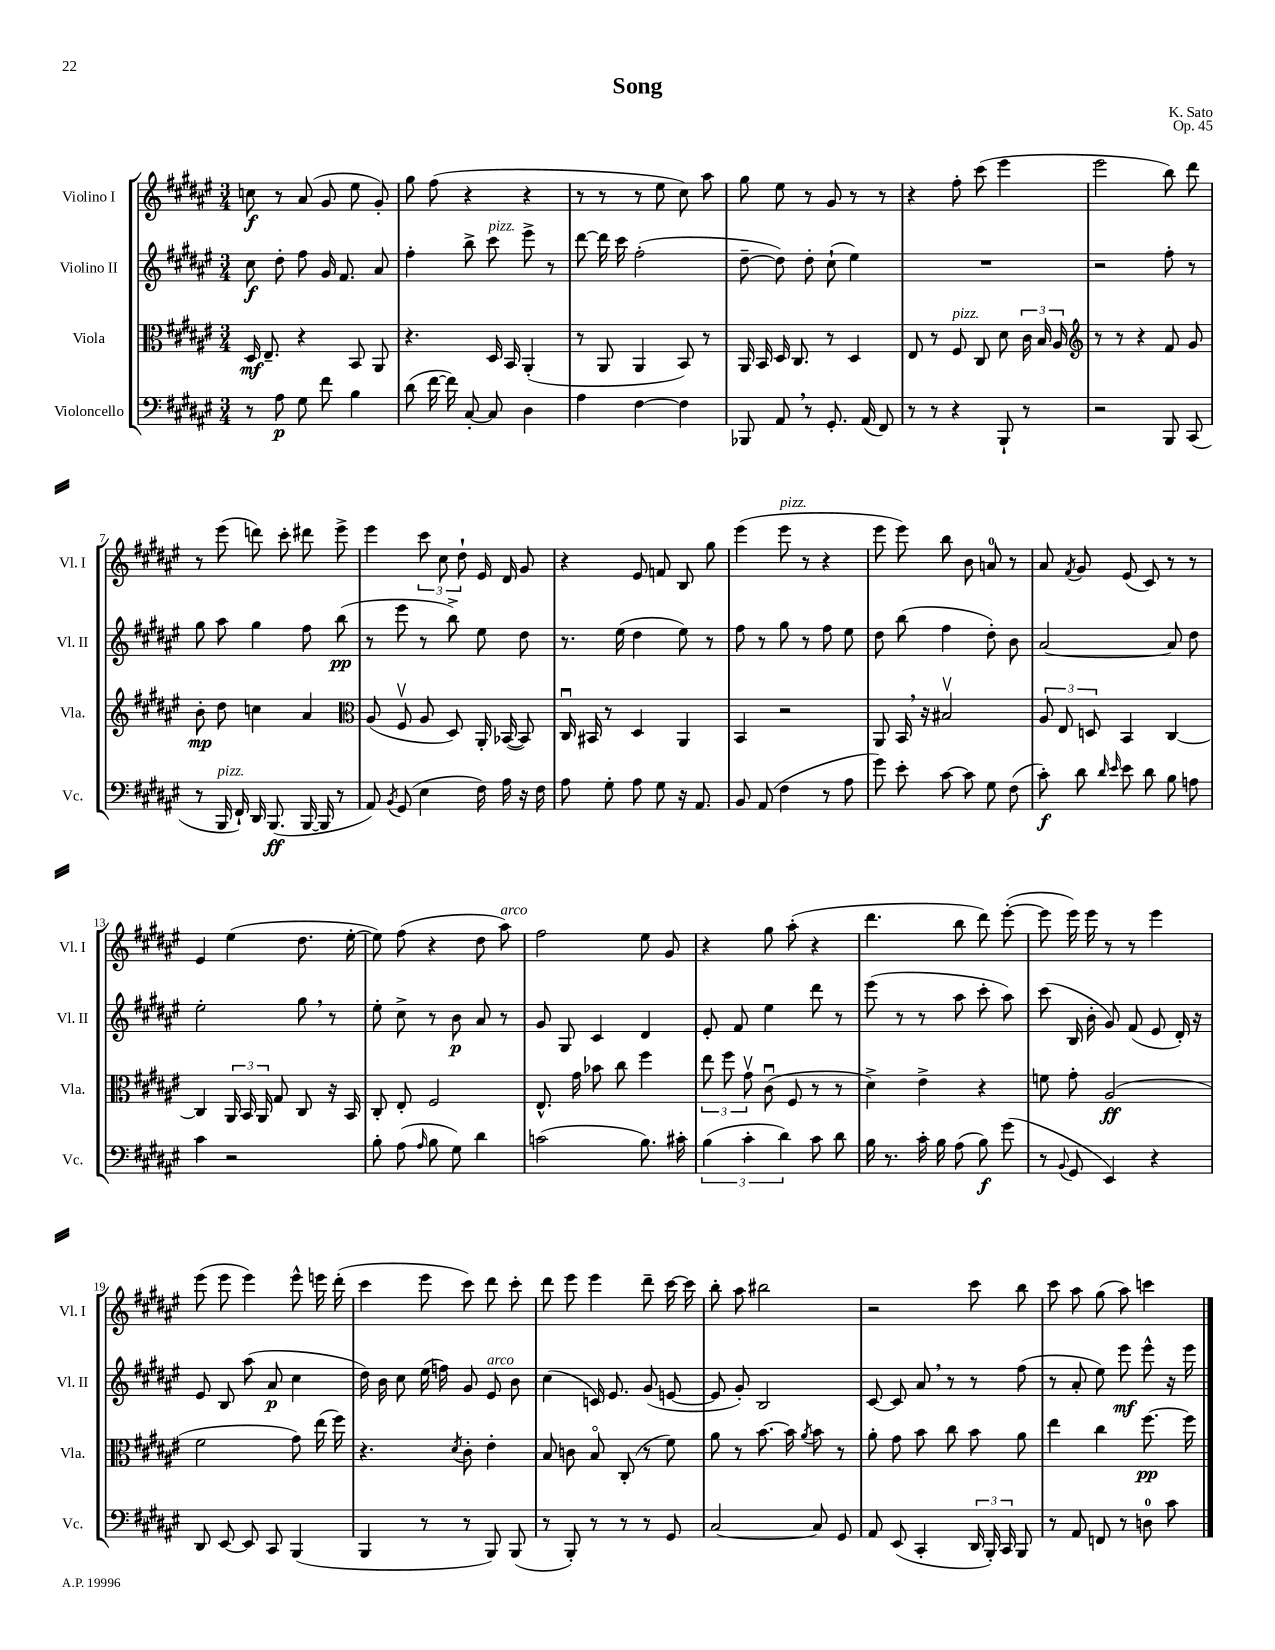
\header { title = "Song" composer = "K. Sato" opus = "Op. 45" }
<<
\new StaffGroup <<
\new Staff = "s0" \with { instrumentName = "Violino I" shortInstrumentName = "Vl. I" } {
    \clef treble \key fis \major \numericTimeSignature \time 3/4
    \autoBeamOff c''8\f r8 ais'8( gis'8 eis''8 gis'8-.) |
    gis''8 fis''8( r4 r4 |
    r8 r8 r8 eis''8 cis''8) ais''8 |
    gis''8 eis''8 r8 gis'8 r8 r8 |
    r4 fis''8-. cis'''8( eis'''4 |
    eis'''2 b''8) dis'''8 |
    r8 eis'''8( d'''8) cis'''8-. dis'''8 eis'''8-> |
    eis'''4 \tuplet 3/2 { cis'''8 cis''8 dis''8-! } eis'16 dis'16 gis'8 |
    r4 eis'8 f'8 b8 gis''8 |
    eis'''4( eis'''8^\markup { \italic "pizz." } r8 r4 |
    eis'''8 eis'''8) b''8 b'8 a'8-0 r8 |
    ais'8 \acciaccatura { fis'8 } gis'8 eis'8( cis'8) r8 r8 |
    eis'4 eis''4( dis''8. eis''16~-. |
    eis''8) fis''8( r4 dis''8 ais''8^\markup { \italic "arco" }) |
    fis''2 eis''8 gis'8 |
    r4 gis''8 ais''8-.( r4 |
    dis'''4. b''8 dis'''8) eis'''8~-.( |
    eis'''8 eis'''16) eis'''16 r8 r8 eis'''4 |
    eis'''8( eis'''8 eis'''4) eis'''8-^ e'''16 dis'''16-.( |
    cis'''4 eis'''8 cis'''8) dis'''8 cis'''8-. |
    dis'''8 eis'''8 eis'''4 dis'''8-- cis'''16~ cis'''16 |
    b''8-. ais''8 bis''2 |
    r2 cis'''8 b''8 |
    cis'''8 ais''8 gis''8( ais''8) c'''4 \bar "|." |
}
\new Staff = "s1" \with { instrumentName = "Violino II" shortInstrumentName = "Vl. II" } {
    \clef treble \key fis \major \numericTimeSignature \time 3/4
    \autoBeamOff cis''8\f dis''8-. fis''8 gis'16 fis'8. ais'8 |
    fis''4-. b''8-> cis'''8^\markup { \italic "pizz." } eis'''8-> r8 |
    dis'''8~ dis'''16 cis'''16 fis''2-.( |
    dis''8~-- dis''8) dis''8-. cis''8-!( eis''4) |
    R2. |
    r2 fis''8-. r8 |
    gis''8 ais''8 gis''4 fis''8 b''8\pp( |
    r8 eis'''8 r8 b''8->) eis''8 dis''8 |
    r8. eis''16( dis''4 eis''8) r8 |
    fis''8 r8 gis''8 r8 fis''8 eis''8 |
    dis''8 b''8( fis''4 dis''8-.) b'8 |
    ais'2~ ais'8 dis''8 |
    eis''2-. gis''8 \breathe r8 |
    eis''8-. cis''8-> r8 b'8\p ais'8 r8 |
    gis'8 gis8 cis'4 dis'4 |
    eis'8-. fis'8 eis''4 dis'''8 r8 |
    eis'''8( r8 r8 ais''8 cis'''8-. ais''8) |
    cis'''8( b16 b'16-. gis'8) fis'8( eis'8 dis'16-.) r16 |
    eis'8 b8 ais''8( ais'8\p cis''4 |
    dis''16) b'16 cis''8 eis''16( f''16) gis'8 eis'8^\markup { \italic "arco" } b'8 |
    cis''4( c'16) eis'8. gis'8( e'8~ |
    e'8 gis'8-.) b2 |
    cis'8~ cis'8 ais'8 \breathe r8 r8 fis''8( |
    r8 ais'8-. eis''8) eis'''8\mf eis'''8-^ r16 eis'''16 \bar "|." |
}
\new Staff = "s2" \with { instrumentName = "Viola" shortInstrumentName = "Vla." } {
    \clef alto \key fis \major \numericTimeSignature \time 3/4
    \autoBeamOff dis16\mf eis8.-- r4 b,8 ais,8 |
    r4. dis16 b,16 ais,4-.( |
    r8 ais,8 ais,4 b,8) r8 |
    ais,16 b,16 dis16 cis8. r8 dis4 |
    eis8 r8 fis8^\markup { \italic "pizz." } cis8 dis'8 \tuplet 3/2 { cis'16 b16 ais16 } |
    \clef treble r8 r8 r4 fis'8 gis'8 |
    b'8-.\mp dis''8 c''4 ais'4 |
    \clef alto ais8( fis8\upbow ais8 dis8) ais,16-. bes,16~( bes,8) |
    cis16\downbow bis,16 r8 dis4 ais,4 |
    b,4 r2 |
    ais,8 b,16 \breathe r16 bis2\upbow |
    \tuplet 3/2 { ais8 eis8 d8 } b,4 cis4~ |
    cis4 \tuplet 3/2 { ais,16 b,16 ais,16 } gis8 cis8 r16 b,16 |
    cis8-. eis8-. fis2 |
    eis8.-^ gis'16 bes'8 cis''8 fis''4 |
    \tuplet 3/2 { eis''8 fis''8 gis'8\upbow } cis'8\downbow( fis8 r8 r8 |
    dis'4->) eis'4-> r4 |
    f'8 gis'8-. ais2\ff( |
    fis'2 gis'8) eis''16( fis''16) |
    r4. \acciaccatura { dis'8 } cis'8-. eis'4-. |
    b8 c'8 b8\flageolet cis8-.( r8 fis'8) |
    ais'8 r8 b'8.~ b'16 \acciaccatura { ais'8 } b'8 r8 |
    ais'8-. gis'8 b'8 cis''8 b'8 ais'8 |
    eis''4 cis''4 fis''8.~\pp fis''16 \bar "|." |
}
\new Staff = "s3" \with { instrumentName = "Violoncello" shortInstrumentName = "Vc." } {
    \clef bass \key fis \major \numericTimeSignature \time 3/4
    \autoBeamOff r8 ais8\p gis8 fis'8 b4 |
    dis'8( fis'16~ fis'16) cis8~-. cis8 dis4 |
    ais4 fis4~ fis4 |
    bes,,8 ais,8 \breathe r8 gis,8.-. ais,16( fis,8) |
    r8 r8 r4 b,,8-! r8 |
    r2 b,,8 cis,8( |
    r8 b,,16^\markup { \italic "pizz." } fis,16-!) dis,16 b,,8.\ff( b,,16~ b,,16 r8 |
    ais,8) \acciaccatura { b,8 } gis,8( eis4 fis16) ais16 r16 fis16 |
    ais8 gis8-. ais8 gis8 r16 ais,8. |
    b,8 ais,8( fis4 r8 ais8 |
    gis'8) eis'8-. cis'8~ cis'8 gis8 fis8( |
    cis'8-.\f) dis'8 \grace { dis'16 eis'16 } eis'8 dis'8 b8 a8 |
    cis'4 r2 |
    b8-. ais8( \grace { ais16 } b8 gis8) dis'4 |
    c'2( b8.) cis'16-. |
    \tuplet 3/2 { b4( cis'4-. dis'4) } cis'8 dis'8 |
    b16 r8. cis'16-. b16 ais8( b8\f) gis'8( |
    r8 \appoggiatura { b,8 } gis,8 eis,4) r4 |
    dis,8 eis,8~ eis,8 cis,8 b,,4( |
    b,,4 r8 r8 b,,8) b,,8( |
    r8 b,,8-.) r8 r8 r8 gis,8 |
    cis2~ cis8 gis,8 |
    ais,8 eis,8( cis,4-. \tuplet 3/2 { dis,16 b,,16-.) cis,16 } b,,8 |
    r8 ais,8 f,8 r8 d8-0 cis'8 \bar "|." |
}
>>
>>
